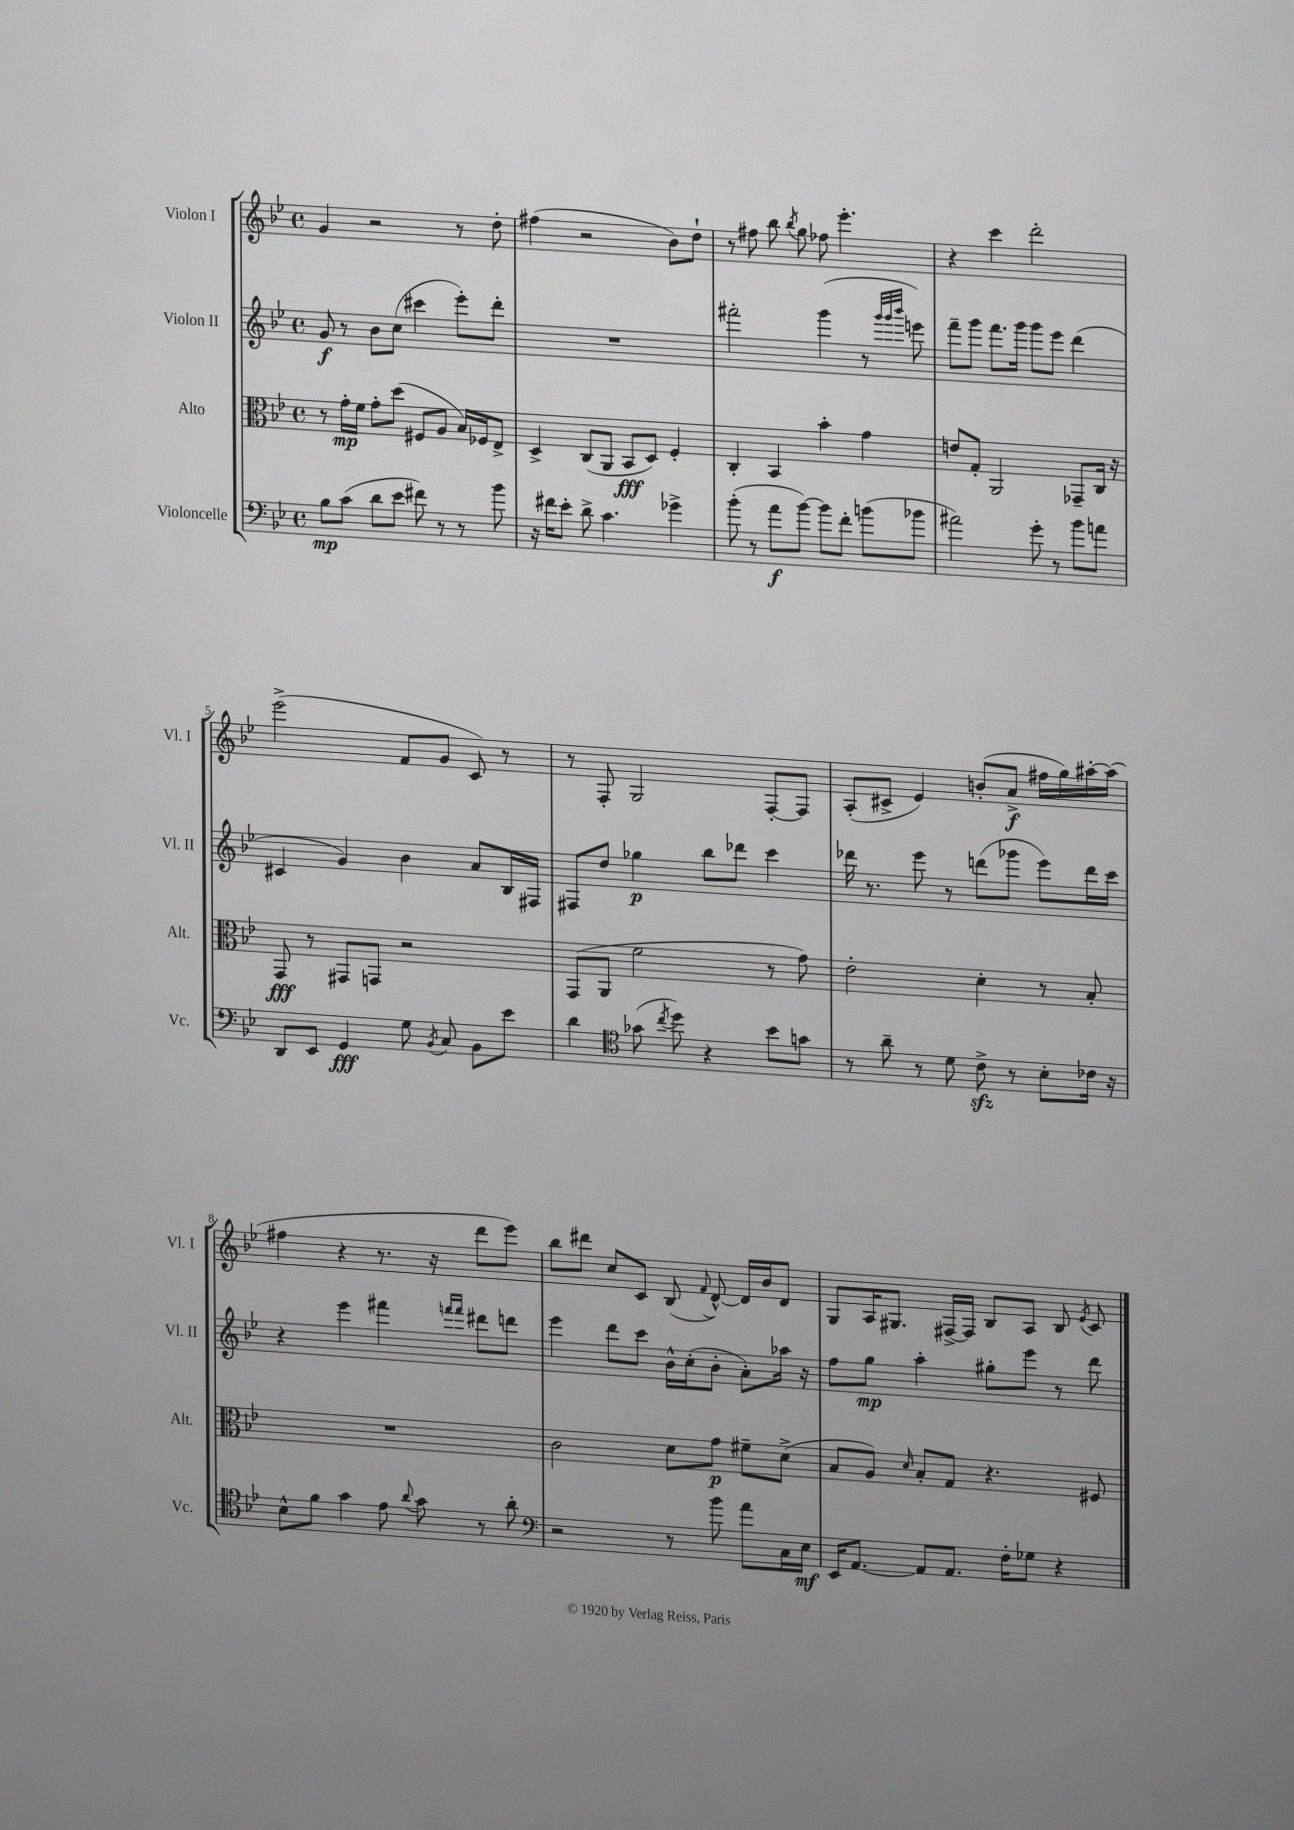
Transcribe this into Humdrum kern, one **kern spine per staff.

**kern	**kern	**kern	**kern
*staff4	*staff3	*staff2	*staff1
*clefF4	*clefC3	*clefG2	*clefG2
*k[b-e-]	*k[b-e-]	*k[b-e-]	*k[b-e-]
*M4/4	*M4/4	*M4/4	*M4/4
*met(c)	*met(c)	*met(c)	*met(c)
8B-	8r	8g	4g
(8c	16g'	8r	.
.	16f	.	.
8d	8g'	8b-	2r
8e-	(8dd	(8cc	.
8f#)	8F#	4ccc#	.
8r	8A	.	.
8r	16B-)	8eee-')	8r
.	16F-	.	.
8b-	8E-^	8ddd'	8dd'
=	=	=	=
16r	4D^	1r	(4ff#
16f#	.	.	.
8e-'	.	.	.
8d^	(8C	.	2r
4.c	8AA	.	.
.	8BB-	.	.
.	8D)	.	.
4g-^	4F'	.	8b-)
.	.	.	8dd`
=	=	=	=
(8b-'	4C'	2fff#'	8r
8r	.	.	8ff#
8a	4BB-	.	8bb-
.	.	.	8qbb-
[8b-)	.	.	8gg
8b-]	4b-'	(4ggg	8ff-
8f'	.	.	4.eee-'
(8b	4g	8r	.
.	.	32qqggg	.
.	.	32qqggg	.
.	.	32qqbbb-	.
8b-	.	8eee)	.
=	=	=	=
2a#)	8e	8fff~	4r
.	8G'	8ggg	.
.	2AA	8.fff	4ccc
.	.	16ggg	.
8g'	.	8ggg	2ddd'
8r	.	8eee-	.
8b-	8GG-~	(4ddd	.
8a	16C	.	.
.	16r	.	.
=	=	=	=
8DD	8GG	4c#	(2eee-^
8EE-	8r	.	.
4GG	8GG#	4g)	.
.	8GG	.	.
8G	2r	4b-	8f
8qBB-	.	.	.
8C	.	.	8g
8BB-	.	8a	8c)
8e-	.	16B-	8r
.	.	16F#	.
=	=	=	=
4d	(8GG	8F#	8r
.	8AA	8dd	8F'
*clefC4	*	*	*
(8g-	2f	4gg-	2G
8qcc	.	.	.
8dd)	.	.	.
4r	.	8bb-	.
.	.	8ddd-	.
8b-	8r	4ccc	[8F'
8g	8g)	.	8F]
=	=	=	=
8r	2e-'	16ddd-	(8A'
.	.	8.r	.
8a~	.	.	8c#^
8r	.	8eee-	4e-)
8d	.	8r	.
8c^	4d'	(8ddd	(8b'
8r	.	8ggg-	8a^
8B-'	8r	8eee-)	16ff#
.	.	.	16gg)
16c-	8B-'	16ddd	[16aa#'
16r	.	16ccc	(16aa#]
=	=	=	=
8B-^^	1r	4r	4ff#
8f	.	.	.
4g	.	4eee-	4r
8e-	.	4fff#	8.r
8qqa	.	.	.
8g	.	.	.
.	.	.	16r
.	.	16qqfff	.
.	.	16qqfff	.
8r	.	8ddd#	8ddd
8a'	.	8ddd	8eee-)
=	=	=	=
*clefF4	*	*	*
2r	2c	4eee-	8bb-
.	.	.	8ddd#
.	.	8ddd	8cc
.	.	8ccc	8c
8r	8d	16b-^^	(8B-
.	.	(16cc'	.
.	.	.	8qqf
8b-	8g	8b-'	[8d^^)
8a	8f#~	8a')	16d]
.	.	.	16b-
16C	(8d^	16aa-	8d
16E-	.	16r	.
=	=	=	=
16EE-	8B-	8ff	8G
[8.AA	.	.	.
.	8A)	8gg	16A
.	.	.	8.G#
.	16qqd	.	.
8AA]	8B-'	4aa'	.
8.AA	8G	.	[16F#^
.	.	.	16F#]
.	4.r	8gg#'	8B-
16F'	.	.	.
8G-	.	8eee-	8A
4r	.	8r	8B-
.	.	.	8qe-
.	8F#	8ddd	8c
==	==	==	==
*-	*-	*-	*-
